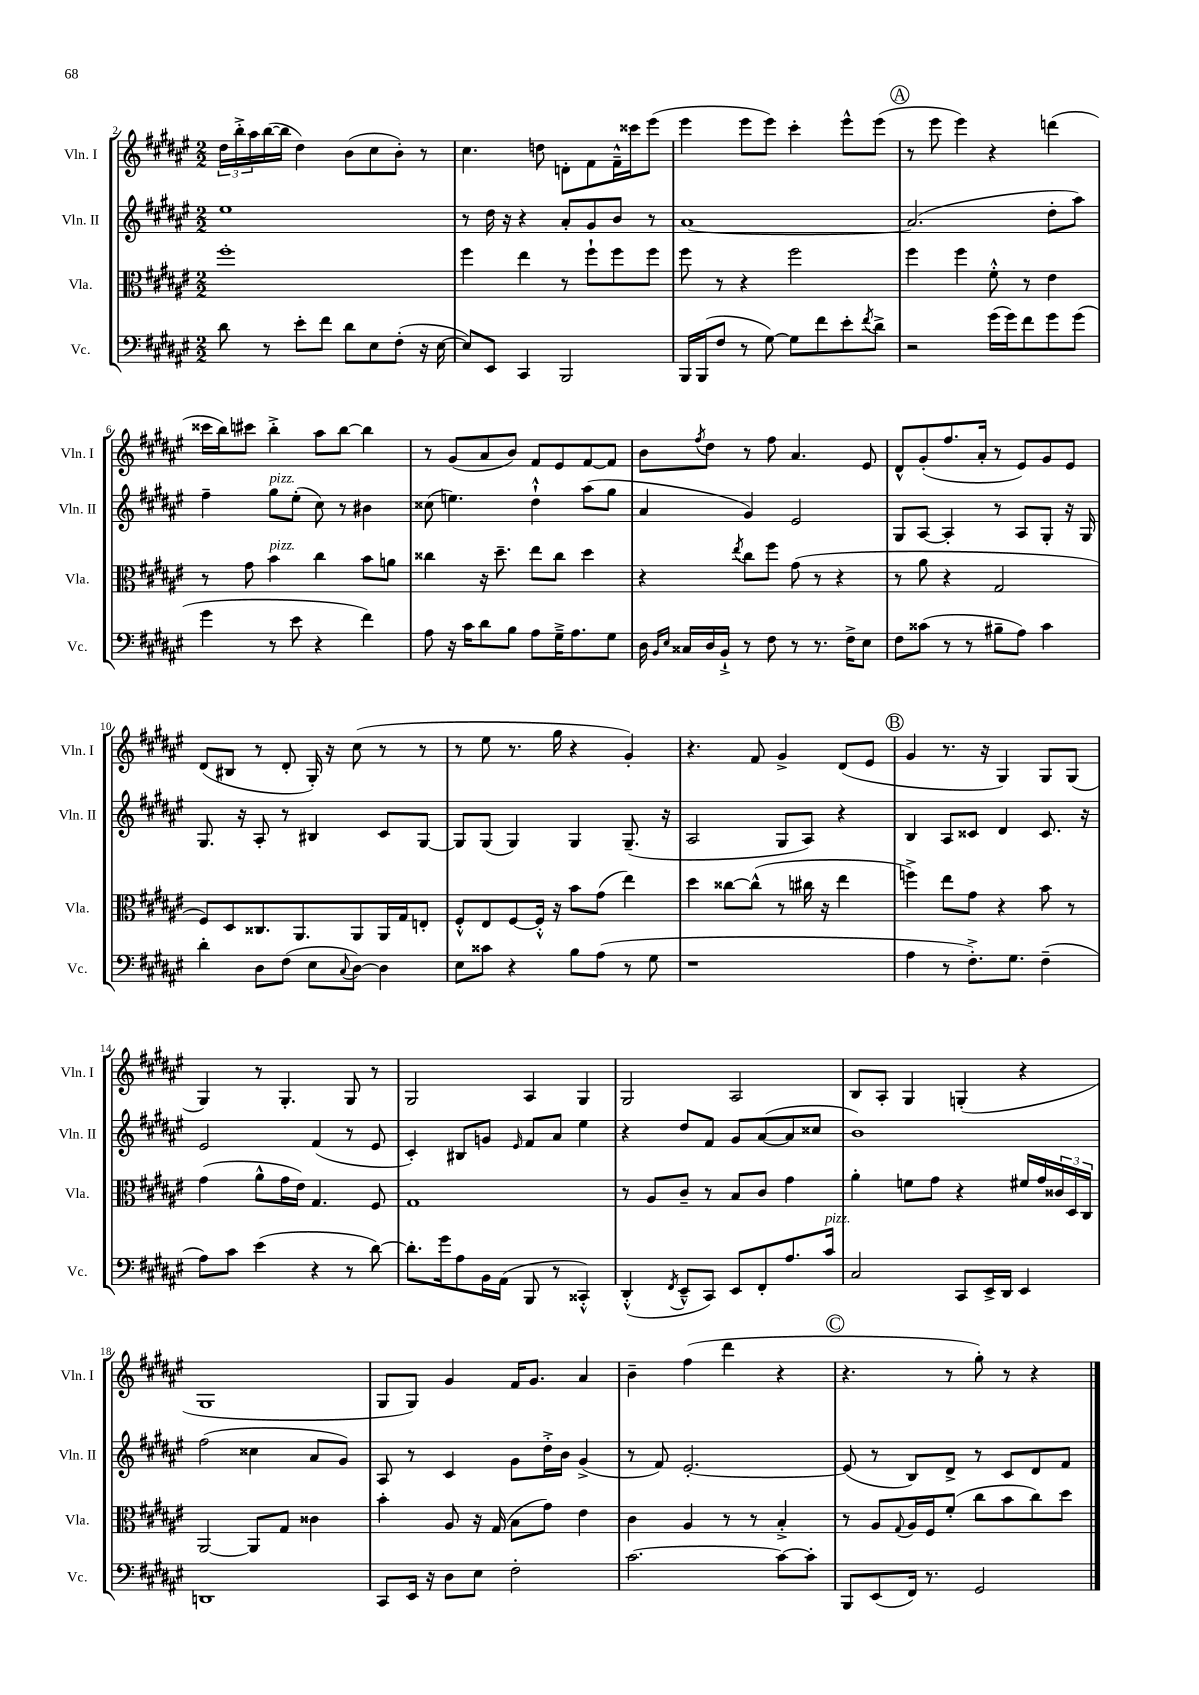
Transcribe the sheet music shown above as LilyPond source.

<<
\new StaffGroup <<
\new Staff = "s0" \with { instrumentName = "Vln. I" shortInstrumentName = "Vln. I" } {
    \clef treble \key fis \major \numericTimeSignature \time 2/2
    \tuplet 3/2 { dis''16 b''16-.-> ais''16 } b''16~( b''16 dis''4) b'8( cis''8 b'8-.) r8 |
    cis''4. d''8 d'8-. fis'8 fis'16---^ cisis'''16 eis'''8( |
    eis'''4 eis'''8 eis'''8) cis'''4-. eis'''8-^ eis'''8( |
    \mark \markup { \circle "A" } r8 eis'''8 eis'''4) r4 d'''4( |
    cisis'''16 b''16) cis'''8 b''4-.-> ais''8 b''8~ b''4 |
    r8 gis'8( ais'8 b'8) fis'8 eis'8 fis'8~ fis'8 |
    b'8 \acciaccatura { fis''8 } dis''8 r8 fis''8 ais'4. eis'8 |
    dis'8-^ gis'8-.( fis''8. ais'16-. r8 eis'8) gis'8 eis'8 |
    dis'8( bis8 r8 dis'8-. gis16-.) r16 cis''8( r8 r8 |
    r8 eis''8 r8. gis''16 r4 gis'4-.) |
    r4. fis'8 gis'4-> dis'8( eis'8 |
    \mark \markup { \circle "B" } gis'4 r8. r16 gis4) gis8 gis8( |
    gis4) r8 gis4.-. gis8 r8 |
    gis2 ais4 gis4 |
    gis2 ais2 |
    b8 ais8-. gis4 g4-.( r4 |
    gis1 |
    gis8 gis8) gis'4 fis'16 gis'8. ais'4 |
    b'4-- fis''4( dis'''4 r4 |
    \mark \markup { \circle "C" } r4. r8 gis''8-.) r8 r4 \bar "|." |
}
\new Staff = "s1" \with { instrumentName = "Vln. II" shortInstrumentName = "Vln. II" } {
    \clef treble \key fis \major \numericTimeSignature \time 2/2
    eis''1 |
    r8 dis''16 r16 r4 ais'8-. gis'8 b'8 r8 |
    ais'1~ |
    \mark \markup { \circle "A" } ais'2.( dis''8-. ais''8) |
    fis''4-- gis''8^\markup { \italic "pizz." } eis''8-.( cis''8) r8 bis'4 |
    cisis''8( e''4.) dis''4-!-^ ais''8( gis''8 |
    ais'4 gis'4) eis'2 |
    gis8 ais8~ ais4-. r8 ais8 gis8-. r16 gis16 |
    gis8. r16 ais8-. r8 bis4 cis'8 gis8~ |
    gis8 gis8( gis4) gis4 gis8.--( r16 |
    ais2 gis8 ais8) r4 |
    \mark \markup { \circle "B" } b4 ais8 cisis'8 dis'4 cisis'8. r16 |
    eis'2 fis'4( r8 eis'8 |
    cis'4-.) bis8 g'8 \grace { eis'16 } fis'8 ais'8 eis''4 |
    r4 dis''8 fis'8 gis'8 ais'8~( ais'8 cisis''8 |
    b'1) |
    fis''2( cisis''4 ais'8 gis'8) |
    ais8 r8 cis'4 gis'8 dis''16-.-> b'16 gis'4->( |
    r8 fis'8) eis'2.~-. |
    \mark \markup { \circle "C" } eis'8( r8 b8) dis'8-> r8 cis'8 dis'8 fis'8 \bar "|." |
}
\new Staff = "s2" \with { instrumentName = "Vla." shortInstrumentName = "Vla." } {
    \clef alto \key fis \major \numericTimeSignature \time 2/2
    fis''1-. |
    fis''4 eis''4 r8 fis''8-! fis''8 fis''8 |
    fis''8 r8 r4 fis''2 |
    \mark \markup { \circle "A" } fis''4 fis''4 fis'8-.-^ r8 eis'4 |
    r8 gis'8 b'4^\markup { \italic "pizz." } cis''4 b'8 a'8 |
    cisis''4 r16 dis''8.-- eis''8 cisis''8 dis''4 |
    r4 \acciaccatura { eis''8 } cis''8 fis''8 gis'8( r8 r4 |
    r8 ais'8 r4 gis2 |
    fis8) dis8 cisis8. ais,8. ais,8 ais,16 gis16 e8-. |
    fis8-.-^ eis8 fis8~ fis16-.-^ r16 b'8 gis'8( eis''4) |
    dis''4 cisis''8~ cisis''8-^( r8 cis''16 r16 eis''4 |
    \mark \markup { \circle "B" } f''4->) eis''8 gis'8 r4 b'8 r8 |
    gis'4( ais'8-^ gis'16 eis'16) gis4. fis8 |
    gis1 |
    r8 ais8 cis'8-- r8 b8 cis'8 gis'4 |
    ais'4-. f'8 gis'8 r4 fis'16 gis'16 \tuplet 3/2 { cisis'16 dis16 cis16 } |
    ais,2~ ais,8 gis8 cisis'4 |
    b'4-. ais8 r16 gis16( b8 gis'8) eis'4 |
    cis'4 ais4 r8 r8 b4-.-> |
    \mark \markup { \circle "C" } r8 ais8 \appoggiatura { gis8 } ais16 fis16 fis'8-.( cis''8 b'8 cis''8) dis''8 \bar "|." |
}
\new Staff = "s3" \with { instrumentName = "Vc." shortInstrumentName = "Vc." } {
    \clef bass \key fis \major \numericTimeSignature \time 2/2
    dis'8 r8 eis'8-. fis'8 dis'8 eis8 fis8-.( r16 eis16~ |
    eis8) eis,8 cis,4 b,,2 |
    b,,16 b,,16( fis8 r8 gis8~) gis8 fis'8 eis'8-. \acciaccatura { fis'8 } dis'8-> |
    \mark \markup { \circle "A" } r2 gis'16( gis'16) fis'8 gis'8 gis'8( |
    gis'4 r8 eis'8 r4 fis'4) |
    ais8 r16 cis'16 dis'8 b8 ais8 gis16---> ais8. gis8 |
    dis16 \grace { b,16 eis16 } cisis16 dis16 b,16-!-> r8 fis8 r8 r8. fis16-> eis8 |
    fis8 cisis'8( r8 r8 bis8-- ais8) cisis'4 |
    dis'4-. dis8 fis8( eis8 \appoggiatura { cis8 } dis8~) dis4 |
    eis8 cisis'8 r4 b8 ais8( r8 gis8 |
    r1 |
    \mark \markup { \circle "B" } ais4 r8 fis8.-.->) gis8. fis4--( |
    ais8) cis'8 eis'4( r4 r8 dis'8~) |
    dis'8.-. gis'16 ais8 b,16 ais,16( b,,8 r8 cisis,4-.-^) |
    dis,4-.-^( \acciaccatura { fis,8 } eis,8---^ cis,8) eis,8 fis,8-. ais8. cis'16^\markup { \italic "pizz." } |
    cis2 cis,8 eis,16-> dis,16 eis,4 |
    d,1 |
    cis,8 eis,16 r16 dis8 eis8 fis2-. |
    cis'2.~ cis'8~ cis'8-. |
    \mark \markup { \circle "C" } b,,8 eis,8( fis,16) r8. gis,2 \bar "|." |
}
>>
>>
\layout { \context { \Score currentBarNumber = #2 } }
